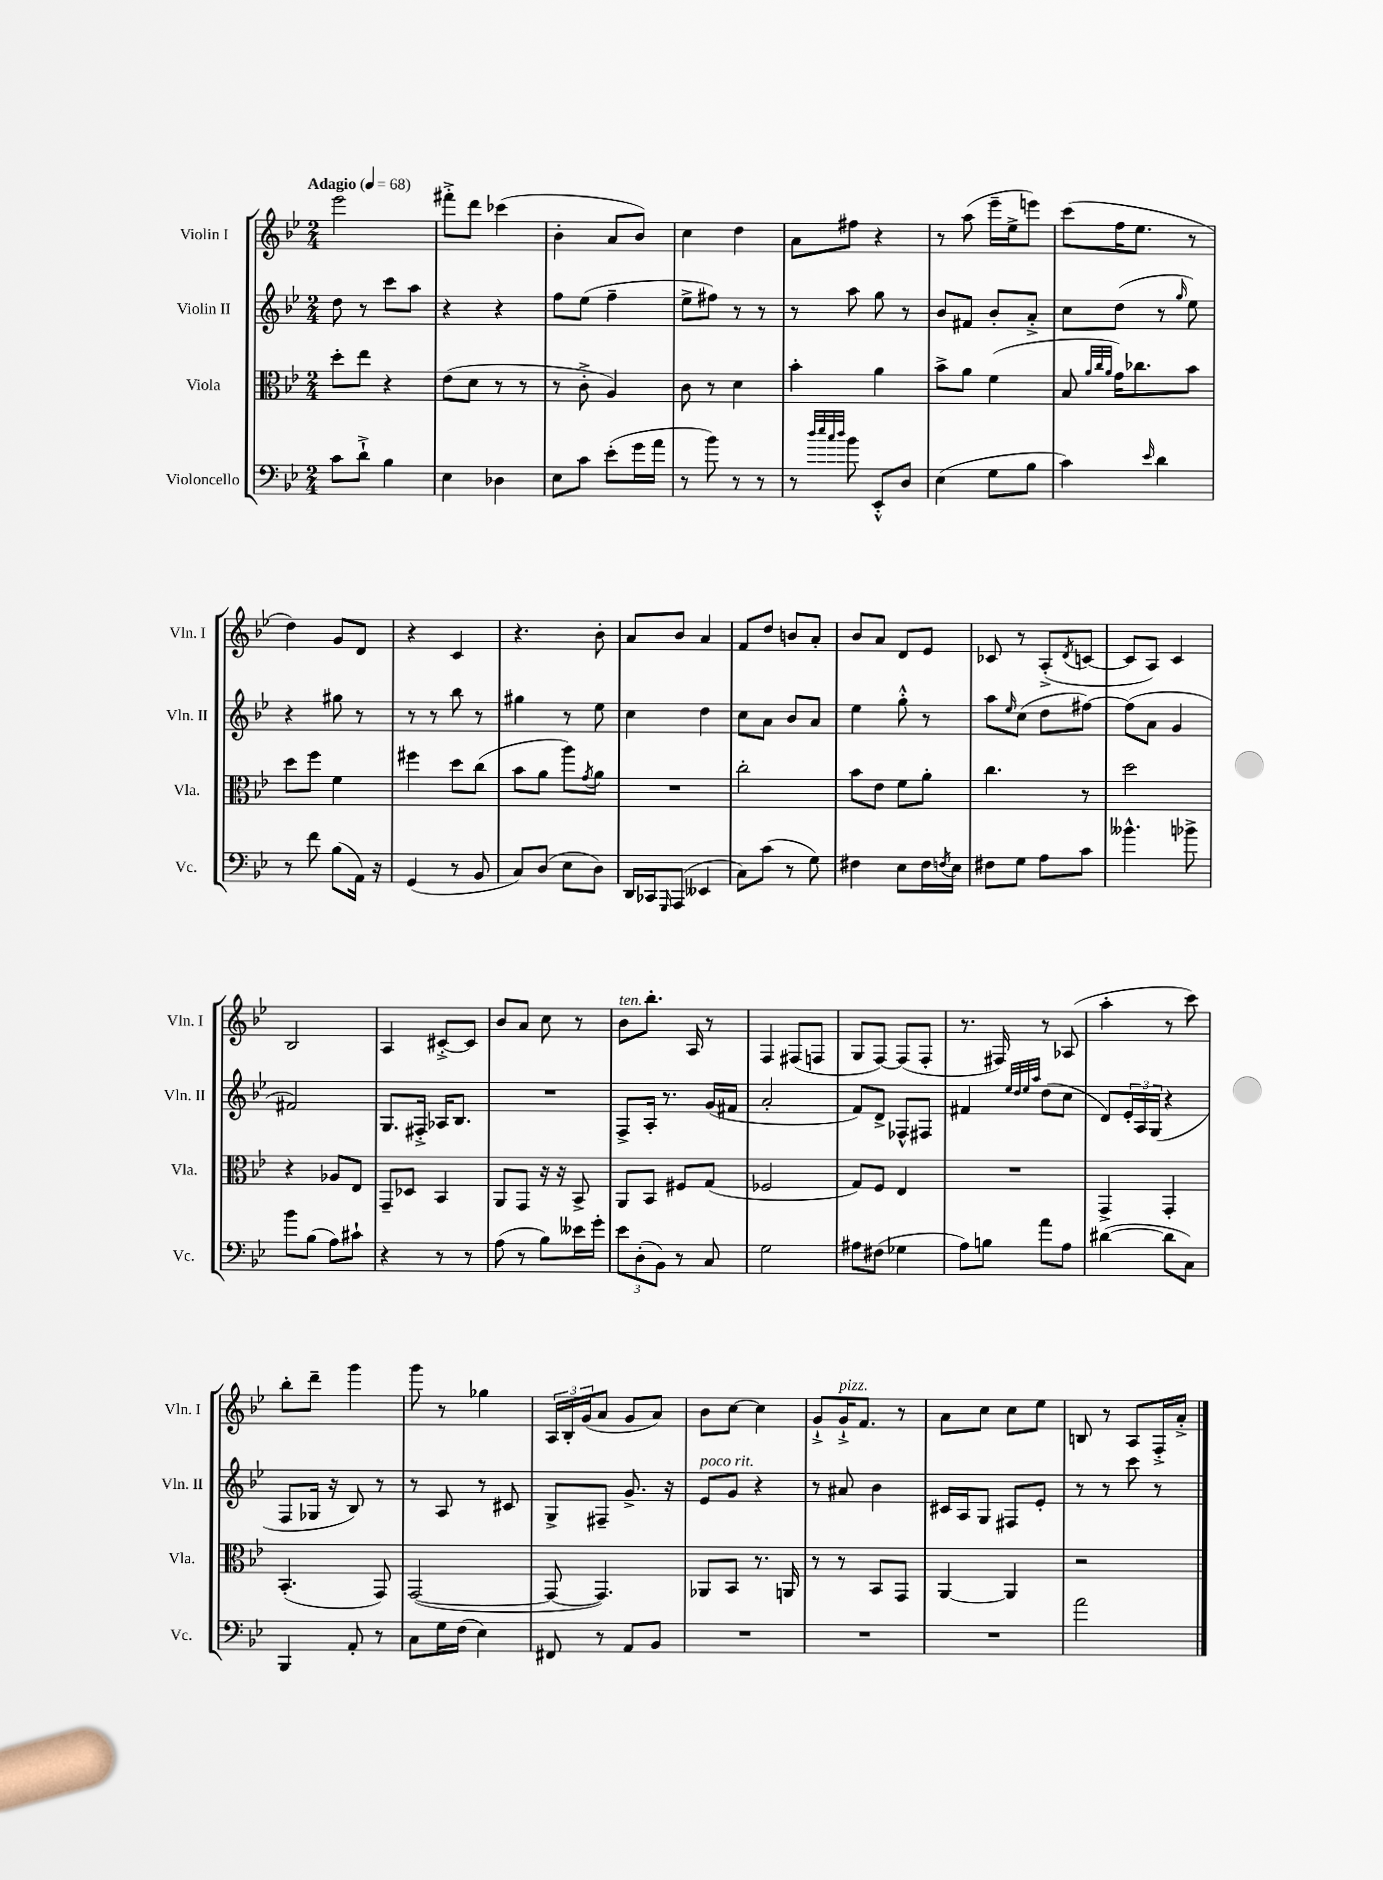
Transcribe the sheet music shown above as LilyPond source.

<<
\new StaffGroup <<
\new Staff = "s0" \with { instrumentName = "Violin I" shortInstrumentName = "Vln. I" } {
    \clef treble \key bes \major \numericTimeSignature \time 2/4 \tempo "Adagio" 4 = 68
    ees'''2 |
    fis'''8-.-> d'''8 ces'''4( |
    bes'4-. a'8 bes'8) |
    c''4 d''4 |
    a'8 fis''8 r4 |
    r8 a''8( ees'''16-- ees''16-> e'''8) |
    c'''8( f''16 ees''8. r8 |
    d''4) g'8 d'8 |
    r4 c'4 |
    r4. bes'8-. |
    a'8 bes'8 a'4 |
    f'8 d''8 b'8 a'8-. |
    bes'8 a'8 d'8 ees'8 |
    ces'8 r8 a8-.->( \acciaccatura { d'8 } c'8~ |
    c'8 a8) c'4 |
    bes2 |
    a4 cis'8~-.-> cis'8 |
    bes'8 a'8 c''8 r8 |
    bes'8^\markup { \italic "ten." } bes''8.-. a16 r8 |
    f4 fis8( f8 |
    g8 f8~) f8( f8-. |
    r8. fis16) r8 aes8( |
    a''4-. r8 c'''8) |
    bes''8-. d'''8-- g'''4 |
    g'''8 r8 ges''4 |
    \tuplet 3/2 { a16 bes16-. g'16( } a'8 g'8 a'8) |
    bes'8 c''8~ c''4 |
    g'8-!-> g'16-!->^\markup { \italic "pizz." } f'8. r8 |
    a'8 c''8 c''8 ees''8 |
    b8 r8 a8 f16-.-> a'16-.-> \bar "|." |
}
\new Staff = "s1" \with { instrumentName = "Violin II" shortInstrumentName = "Vln. II" } {
    \clef treble \key bes \major \numericTimeSignature \time 2/4
    d''8 r8 c'''8 a''8 |
    r4 r4 |
    f''8 ees''8( f''4-- |
    ees''8-> fis''8) r8 r8 |
    r8 a''8 g''8 r8 |
    bes'8 fis'8 bes'8-. a'8-.-> |
    c''8 d''8( r8 \grace { g''16 } ees''8) |
    r4 gis''8 r8 |
    r8 r8 bes''8 r8 |
    gis''4 r8 ees''8 |
    c''4 d''4 |
    c''8 a'8 bes'8 a'8 |
    ees''4 g''8-.-^ r8 |
    a''8 \grace { ees''16 } c''8( d''8 fis''8~) |
    fis''8( a'8 g'4 |
    fis'2) |
    g8. fis16-.-> aes16 bes8. |
    R2 |
    f8-> a16-. r8. g'16( fis'16 |
    a'2-. |
    f'8) d'8-> fes8-^ fis8 |
    fis'4 \grace { ees''32 d''32 ees''32 a''32 } d''8( c''8 |
    d'8) \tuplet 3/2 { ees'16-. a16 g16( } r4 |
    f8 ges16 r16 bes8) r8 |
    r8 a8 r8 cis'8 |
    g8-> fis8-- g'8.-> r16 |
    ees'8^\markup { \italic "poco rit." } g'8 r4 |
    r8 ais'8 bes'4 |
    cis'16 a16 g8 fis8 ees'8-. |
    r8 r8 c'''8 r8 \bar "|." |
}
\new Staff = "s2" \with { instrumentName = "Viola" shortInstrumentName = "Vla." } {
    \clef alto \key bes \major \numericTimeSignature \time 2/4
    d''8-. ees''8 r4 |
    ees'8( d'8 r8 r8 |
    r8 c'8-.-> a4) |
    c'8 r8 d'4 |
    bes'4-. a'4 |
    bes'8-> a'8 f'4( |
    bes8 \grace { a'32 c''32 a'32 } g'16) ces''8. bes'8 |
    d''8 f''8 f'4 |
    fis''4 d''8 c''8( |
    bes'8 a'8 a''8) \acciaccatura { g'8 } a'8 |
    R2 |
    c''2-. |
    bes'8 ees'8 f'8 a'8-. |
    c''4. r8 |
    d''2 |
    r4 aes8 ees8 |
    g,8-- des8 bes,4 |
    a,8 g,8 r16 r16 bes,8-> |
    a,8 bes,8 fis8 g8( |
    fes2 |
    g8) f8 ees4 |
    R2 |
    g,4-> g,4-. |
    bes,4.-.( g,8) |
    g,2~( |
    g,8~ g,4.) |
    aes,8 bes,8 r8. a,16 |
    r8 r8 bes,8 g,8 |
    a,4~ a,4 |
    r2 \bar "|." |
}
\new Staff = "s3" \with { instrumentName = "Violoncello" shortInstrumentName = "Vc." } {
    \clef bass \key bes \major \numericTimeSignature \time 2/4
    c'8 d'8-!-> bes4 |
    ees4 des4 |
    ees8 c'8 ees'8-.( g'16 a'16 |
    r8 bes'8) r8 r8 |
    r8 \grace { d''32 ees''32 c''32 d''32 } bes'8 ees,8-.-^ d8 |
    ees4( g8 bes8 |
    c'4) \grace { ees'16 } d'4 |
    r8 f'8 bes8( a,16) r16 |
    g,4( r8 bes,8 |
    c8) d8( ees8 d8) |
    d,16 ces,16 \grace { g,,16 } a,,8( eeses,4 |
    c8) c'8( r8 g8) |
    fis4 ees8 fis16 \acciaccatura { f8 } ees16 |
    fis8 g8 a8 c'8 |
    beses'4.-^ bes'8-> |
    bes'8 bes8( a8) cis'8-! |
    r4 r8 r8 |
    a8( r8 bes8) eeses'16 g'16-. |
    \tuplet 3/2 { ees'8 d8-.( bes,8) } r8 c8 |
    g2 |
    ais8 fis8( ges4 |
    a8) b8 a'8 a8 |
    dis'4~( dis'8 c8) |
    bes,,4 a,8-. r8 |
    c8 g16 f16( ees4) |
    fis,8 r8 a,8 bes,8 |
    R2 |
    R2 |
    R2 |
    a'2 \bar "|." |
}
>>
>>
\layout { \context { \Score \remove "Bar_number_engraver" } }
